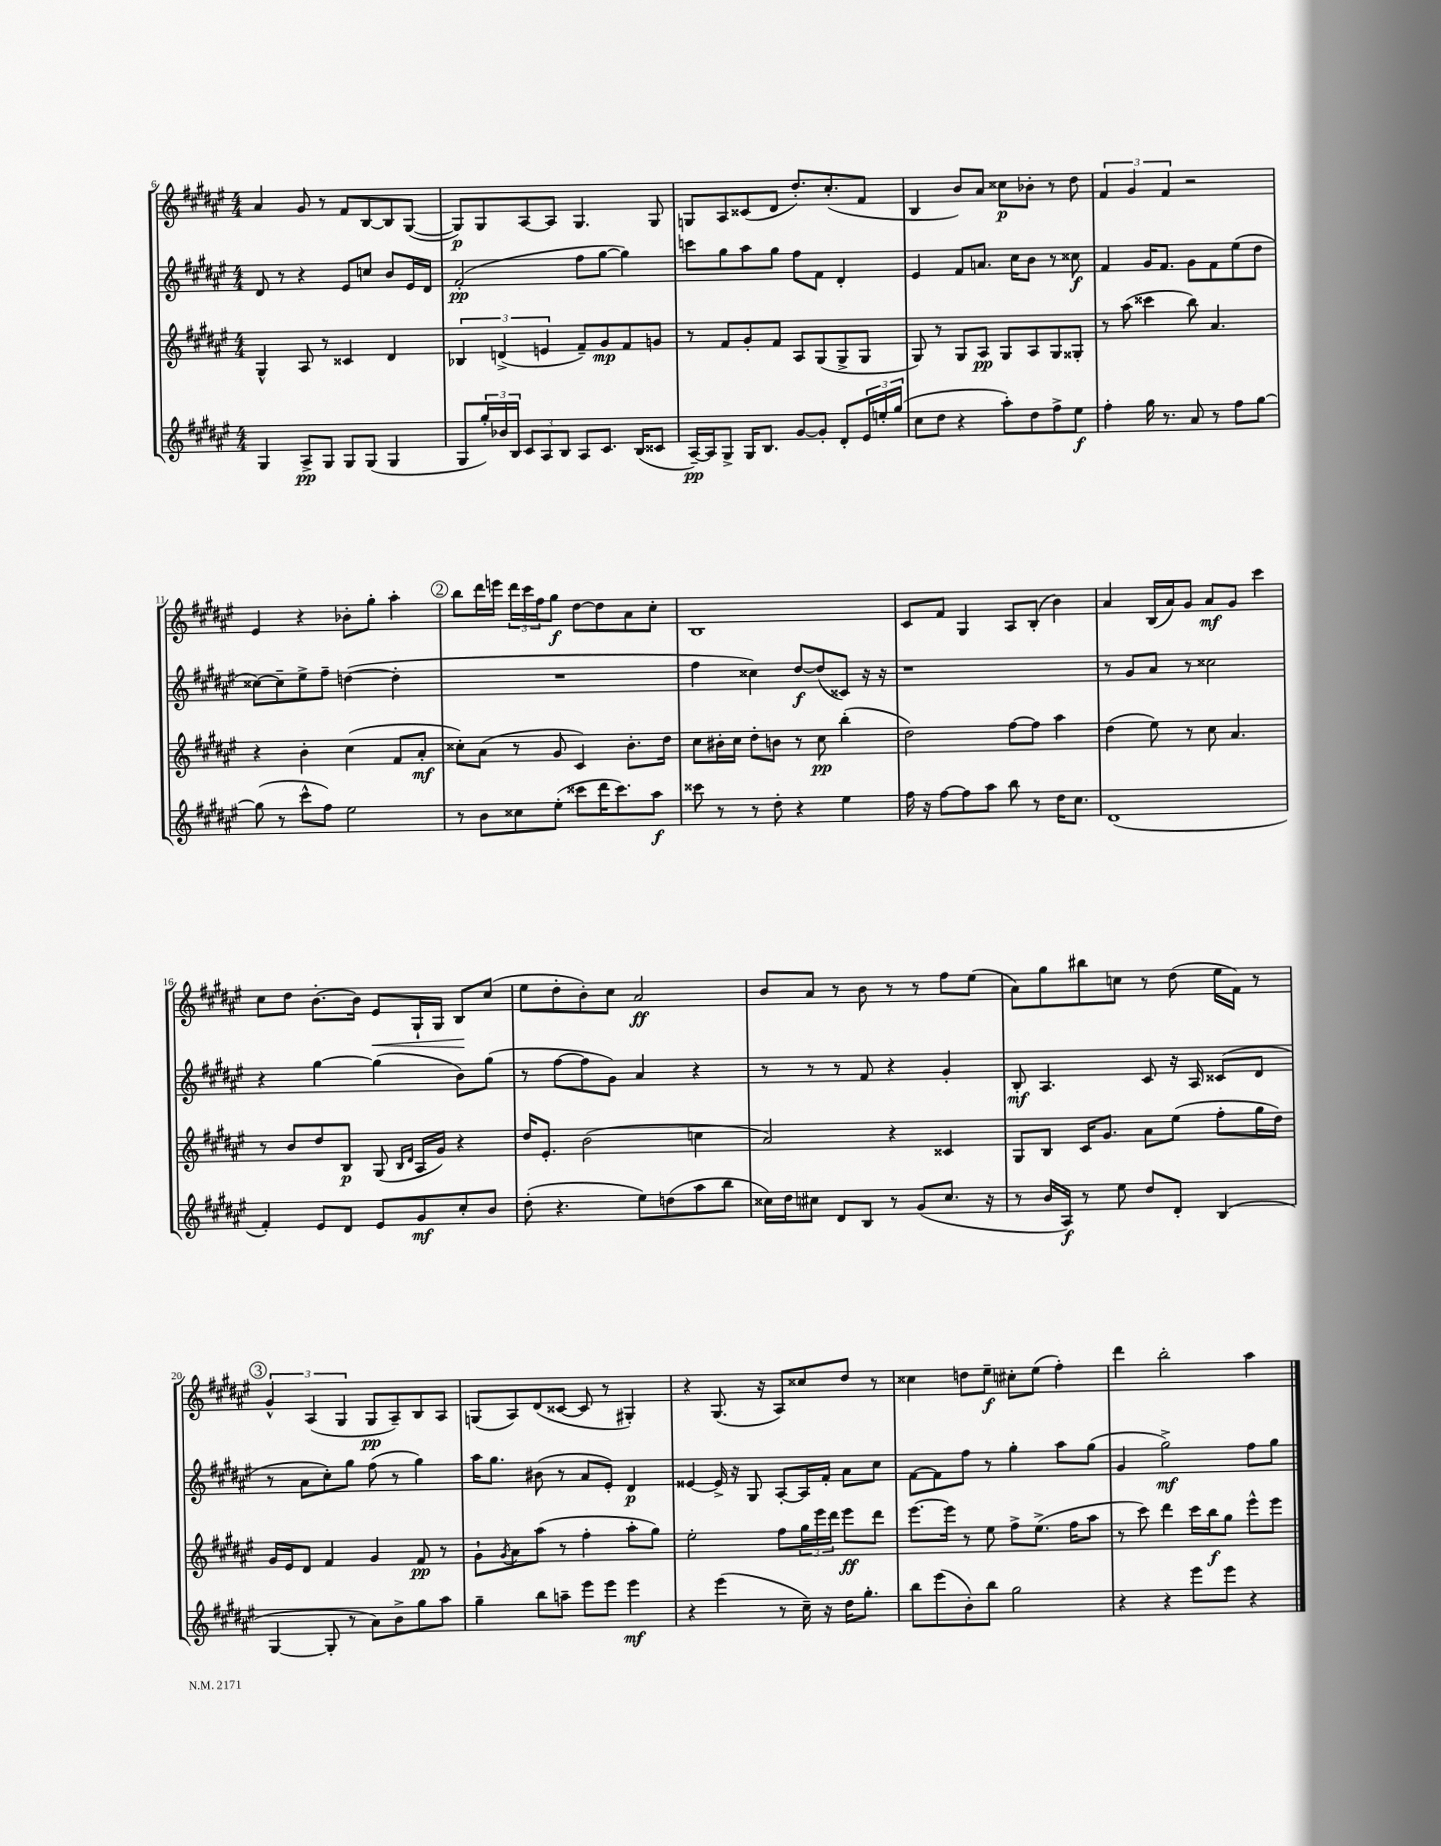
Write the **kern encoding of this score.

**kern	**kern	**kern	**kern
*staff4	*staff3	*staff2	*staff1
*clefG2	*clefG2	*clefG2	*clefG2
*k[f#c#g#d#a#e#]	*k[f#c#g#d#a#e#]	*k[f#c#g#d#a#e#]	*k[f#c#g#d#a#e#]
*M4/4	*M4/4	*M4/4	*M4/4
4G#	4G#^^	8d#	4a#
.	.	8r	.
8A#^	8A#	4r	8g#
8G#	8r	.	8r
8G#	4c##	8e#	8f#
(8G#	.	8cc	[8B
4G#	4d#	8b	8B]
.	.	16e#	([8G#
.	.	16d#	.
=	=	=	=
8G#	6B-	(2f#'	8G#])
24gg#')	.	.	8G#
24b-	(6d^	.	.
24B	.	.	.
12c#	.	.	[8A#
12A#	6e	.	.
.	.	.	8A#]
12B	.	.	.
8A#	8f#~)	8ff#	4.G#
8.c#	8g#	[8gg#	.
.	8f#	4gg#])	.
(16B	.	.	.
8c##	8g	.	8G#
=	=	=	=
[16A#~)	8r	8ccc	8G
16A#]	.	.	.
8G#^	8f#	8gg#	8A#
16G#	8g#'	8aa#	(8c##
8.B	.	.	.
.	8f#	8gg#	8d#
[8g#	8A#	8ff#	8.dd#')
8g#']	(8G#	8f#	.
.	.	.	(8.cc#'
8d#'	8G#^	4d#'	.
24e#	8G#	.	8f#
24ee'	.	.	.
(24gg#	.	.	.
=	=	=	=
8cc#	8G#)	4e#	4B
8dd#	8r	.	.
4r	8G#	8f#	8b)
.	8A#	8.a	8a#
8aa#')	8G#	.	8cc##
.	.	16cc#	.
8dd#	8A#	8b	8b-'
8ff#^	8G#	8r	8r
8ee#	8G##'	8cc##	8dd#
=	=	=	=
4ff#'	8r	4f#	6f#
.	(8aa#	.	.
.	.	.	6g#
16gg#	4ccc##	16g#	.
8.r	.	8.f#	.
.	.	.	6f#
8a#	8bb)	8g#	2r
8r	4.a#	8f#	.
8ff#	.	(8ee#	.
[8gg#	.	8dd#	.
=	=	=	=
(8gg#]	4r	[8cc##)	4e#
8r	.	8cc##~]	.
8ccc#^^	4b'	8ee#^	4r
8ff#)	.	8ff#~	.
2ee#	(4cc#	([4dd	8b-'
.	.	.	8gg#'
.	8f#	4dd']	4aa#'
.	8a#'	.	.
=	=	=	=
8r	8cc##')	1r	8bb
8b	(8a#	.	16ddd#
.	.	.	16eee
8cc##	8r	.	24ddd#
.	.	.	24ccc#
.	.	.	24ff#
(8ee#'	8g#	.	8gg#
8ccc##	4c#)	.	[8dd#
16ddd#	.	.	8dd#]
8.ccc##)	.	.	.
.	8.b'	.	8a#
8aa#	.	.	8cc#'
.	16dd#	.	.
=	=	=	=
8ccc##	8cc#	4ff#	1B
8r	16b#'	.	.
.	16cc#	.	.
8r	8dd#'	4cc##)	.
8dd#'	8b	.	.
4r	8r	[8dd#	.
.	8cc#	(8dd#]	.
4ee#	(4bb'	8c##)	.
.	.	16r	.
.	.	16r	.
=	=	=	=
16ff#	2dd#)	1r	8c#
16r	.	.	.
[8ff#	.	.	8f#
8ff#]	.	.	4G#
8aa#	.	.	.
8bb	[8ff#	.	8A#
8r	8ff#]	.	(8B'
16dd#	4aa#	.	4b)
8.cc#	.	.	.
=	=	=	=
(1d#	(4dd#	8r	4a#
.	.	8g#	.
.	8ee#)	8a#	(16B
.	.	.	16a#)
.	8r	8r	8g#
.	8cc#	2cc##	8a#
.	4.a#	.	8g#
.	.	.	4ccc#
=	=	=	=
4f#')	8r	4r	8cc#
.	8b	.	8dd#
8e#	8dd#	[4gg#	[8.b'
8d#	8B	.	.
.	.	.	16b]
8e#	(8G#	(4gg#]	8e#
.	16qqB	.	.
.	16qqd#	.	.
8g#	16A#	.	16G#`
.	16g#)	.	16G#
8cc#'	4r	8b)	8B
8b	.	(8gg#	(8cc#
=	=	=	=
(8dd#'	16dd#	8r	8ee#
.	8.e#'	.	.
4.r	.	[8ff#	8dd#'
.	(2b	8ff#]	8b')
.	.	8g#)	8cc#
8ee#)	.	4a#	2a#
(8dd	.	.	.
8aa#	4cc	4r	.
8bb	.	.	.
=	=	=	=
16cc##)	2a#)	8r	8b
16dd#	.	.	.
8cc#	.	8r	8a#
8d#	.	8r	8r
8B	.	8f#	8b
8r	4r	4r	8r
(8g#	.	.	8r
8.cc#	4c##	4g#'	8ff#
.	.	.	(8ee#
16r	.	.	.
=	=	=	=
8r	8G#	8B'	8a#)
16b	8B	4.A#	8gg#
16A#)	.	.	.
8r	16c#	.	8bb#
.	8.g#	.	.
8ee#	.	.	8cc
8dd#	8a#	8c#	8r
8d#'	(8ee#	16r	(8dd#
.	.	16A#	.
(4B	8ff#'	(8c##	16ee#
.	.	.	16f#)
.	16gg#	8d#	8r
.	16dd#)	.	.
=	=	=	=
[4G#	16g#	8r	6g#^^
.	16e#	.	.
.	8d#	8a#	.
.	.	.	(6A#
8G#']	4f#	8cc#')	.
.	.	.	6G#
8r	.	8gg#	.
8a#)	4g#	(8ff#	8G#
8b^	.	8r	8A#~)
8gg#	8f#	4gg#)	8B
8aa#	8r	.	8A#
=	=	=	=
4gg#~	8g#`	16aa#	(8G
.	.	8.gg#	.
.	8qg#	.	.
.	8a#	.	8A#)
8bb	(8aa#	(8b#	(8d#
8aa~	8r	8r	[8c##
8eee#	4ff#'	8a#	8c##]
8eee#	.	8e#')	8r
4eee#	8aa#'	4d#	4G#')
.	8gg#)	.	.
=	=	=	=
4r	2ee#'	[4e##	4r
(4eee#	.	16e##^]	(8.G#
.	.	16r	.
.	.	8G#	.
.	.	.	16r
8r	8ff#	[8A#'	8A#)
16cc#~)	24gg#	16A#]	8cc##
.	24eee#	.	.
16r	.	16f#'	.
.	24ddd#	.	.
16dd#	8eee#	8a#	8dd#
8.gg#'	.	.	.
.	8ddd#	8cc#	8r
=	=	=	=
8bb	[8.eee#	[8f#	4cc##
(8eee#	.	8f#]	.
.	16eee#]	.	.
8b')	8r	8ff#	8dd
8bb	8ee#	8r	8ee#~
2gg#	8ff#^	4gg#'	8cc#'
.	(8.ee#^	.	(8ee#
.	.	8aa#	4ff#')
.	16ff#	.	.
.	8aa#	(8gg#	.
=	=	=	=
4r	8r	4g#	4ddd#
.	8ccc#)	.	.
4r	4ddd#	2gg#^)	2bb'
8eee#	16ccc#	.	.
.	16bb	.	.
8eee#	8gg#	.	.
4r	8eee#^^	8ff#	4aa#
.	8eee#	8gg#	.
==	==	==	==
*-	*-	*-	*-
